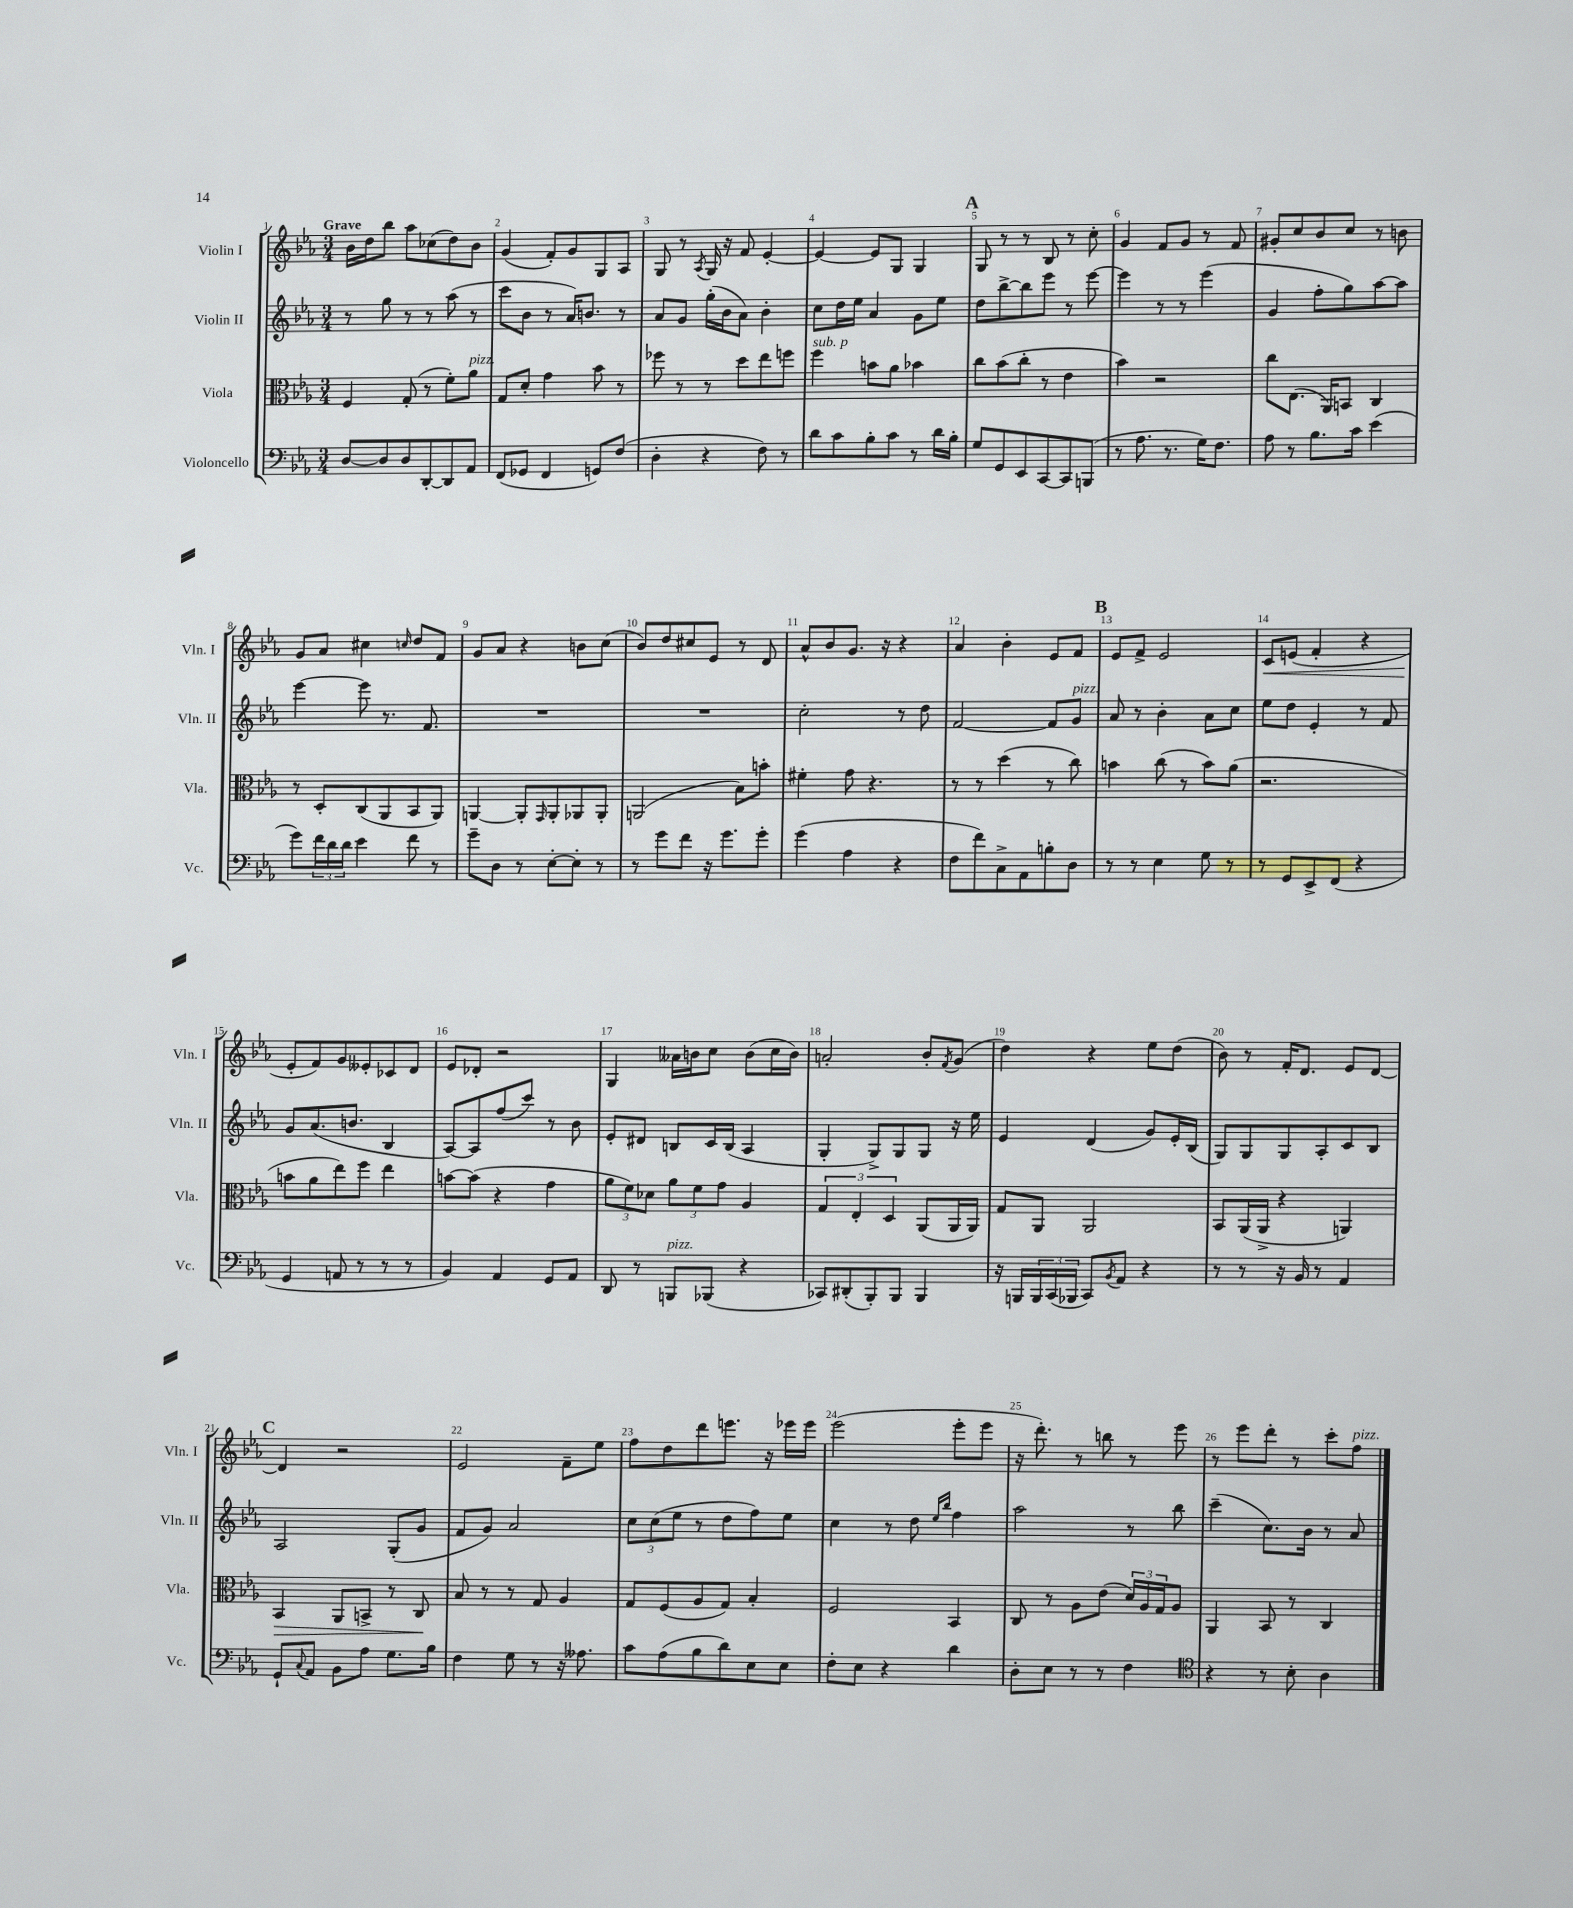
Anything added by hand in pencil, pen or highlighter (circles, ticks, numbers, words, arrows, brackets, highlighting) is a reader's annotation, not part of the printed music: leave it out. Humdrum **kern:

**kern	**kern	**kern	**kern
*staff4	*staff3	*staff2	*staff1
*clefF4	*clefC3	*clefG2	*clefG2
*k[b-e-a-]	*k[b-e-a-]	*k[b-e-a-]	*k[b-e-a-]
*M3/4	*M3/4	*M3/4	*M3/4
[8D	4F	8r	16b-
.	.	.	16dd
8D]	.	8gg	8bb-
8D	(8G'	8r	8aa-
[8DD'	8r	8r	(8cc-
8DD]	8f')	(8aa-	8dd)
8AA-	8a-	8r	8b-
=	=	=	=
(8FF	8G	8ccc	(4g
8GG-	8d'	8b-	.
4FF	4g	8r	8f')
.	.	16a-)	8g
.	.	8.b	.
8GG)	8b-	.	8G
(8F	8r	8r	8A-
=	=	=	=
4D'	8ff-	8a-	8G
.	8r	8g	8r
.	.	.	8qA-
4r	8r	(16gg'	16G
.	.	16b-	16r
.	8dd	8a-)	8f
8F)	8ee-	4b-'	[4e-'
8r	8ff	.	.
=	=	=	=
8d	4ff	8cc	4e-_
8c	.	16dd	.
.	.	16ee-	.
8B-'	8b	4a-	8e-]
8c	8a-	.	8G
8r	4b-	8g	4G
16d	.	8ee-	.
16B-'	.	.	.
=	=	=	=
8G	8cc	8dd	8G
8GG	(8b-	[8bb-^	8r
8EE-	8cc'	8bb-]	8r
[8CC	8r	8eee-	8B-
8CC]	4e-	8r	8r
(8BBB	.	[8eee-	8cc'
=	=	=	=
8r	4b-)	4eee-]	4g
8.A-	.	.	.
.	2r	8r	8f
8.r	.	.	.
.	.	8r	8g
16G)	.	(4eee-	8r
8.F	.	.	.
.	.	.	8f
=	=	=	=
8A-	8cc	4g	8g#'
8r	(8.E-	.	8cc
8.B-	.	8ff'	8b-
.	16AA-)	.	.
.	8BB	8gg)	8cc
16c	.	.	.
(4e-	4C	[8aa-	8r
.	.	8aa-]	8b
=	=	=	=
8g)	8r	[4eee-	8g
24f	8D'	.	8a-
24d	.	.	.
24d	.	.	.
4e-	(8C	8eee-]	4cc#
.	8AA-	8.r	.
.	.	.	16qqcc
8f	8BB-	.	8dd
.	.	8.f	.
8r	8AA-)	.	8f
=	=	=	=
8g~	[4AA	2.r	8g
8D	.	.	8a-
8r	8AA']	.	4r
.	16qqGG	.	.
[8E-'	8AA'	.	.
8E-']	8AA-	.	8b
8r	8AA-'	.	(8cc
=	=	=	=
8r	(2AA	2.r	8b-)
8g	.	.	8dd
8f	.	.	8cc#
16r	.	.	8e-
8.g	.	.	.
.	8B-)	.	8r
8g'	8b'	.	8d
=	=	=	=
(4g	4f#'	2cc'	8a-^^
.	.	.	8b-
4A-	8g	.	8.g
.	4.r	.	.
.	.	.	16r
4r	.	8r	4r
.	.	8dd	.
=	=	=	=
8F	8r	[2f	4a-
8f)	8r	.	.
8C^	(4dd	.	4b-'
8AA-	.	.	.
8B'	8r	8f]	8e-
8D	8cc)	8g	8f
=	=	=	=
8r	4b	8a-	8e-
8r	.	8r	8f^
4E-	(8cc	4b-'	2e-
.	8r	.	.
8G	8b)	8a-	.
8r	(8a-	8cc	.
=	=	=	=
8r	2.r	8ee-	8c
8GG	.	8dd	(8e
8EE-^	.	4e-'	4f'
(8FF	.	.	.
4r	.	8r	4r
.	.	8f	.
=	=	=	=
4GG	8b	8g	8e-'
.	8a-	(8.a-	8f)
8AA	8ee-)	.	8g
.	.	8.b	.
8r	8ff	.	8e--'
8r	4ee-	4B-	8c-
8r	.	.	8d
=	=	=	=
4BB-)	[8b	[8A-)	8e-
.	(8b]	8A-]	8d-'
4AA-	4r	(8ff	2r
.	.	8ccc)	.
8GG	4g	8r	.
8AA-	.	8b-	.
=	=	=	=
8DD	12a-	8e-'	4G
.	12f)	.	.
8r	.	8d#	.
.	12d-	.	.
8BBB	12a-	8B	16a--
.	.	.	16b
.	12f	.	.
(8BBB-	.	16c	8cc
.	12g	.	.
.	.	(16B	.
4r	4A-	4A-	(8b
.	.	.	16cc
.	.	.	16b)
=	=	=	=
8CC-)	6G	4G'	2a'
(8DD#'	.	.	.
.	6E-'	.	.
8BBB-')	.	8G^)	.
.	6D	.	.
8BBB-	.	8G	.
4BBB-	(8AA-	8G	8b-'
.	.	.	8qf
.	16AA-	16r	(8g
.	16AA-)	16ee-	.
=	=	=	=
16r	8G	4e-	4dd)
16BBB	.	.	.
24BBB	8AA-	.	.
(24CC	.	.	.
24BBB-	.	.	.
8CC)	2AA-	(4d	4r
8qBB-	.	.	.
8AA-	.	.	.
4r	.	8g)	8ee-
.	.	16e-'	(8dd
.	.	(16B-	.
=	=	=	=
8r	8BB-	8G)	8b-)
8r	(16AA-	8G	8r
.	16AA-^	.	.
16r	4r	8G	16f'
16BB-	.	.	8.d
8r	.	8A-'	.
4AA-	4AA)	8c	8e-
.	.	8B-	[8d
=	=	=	=
8GG`	4BB-	2A-	4d]
8qqC	.	.	.
8AA-	.	.	.
8BB-	8AA-	.	2r
8A-	8BB^	.	.
8.G	8r	(8G'	.
.	8C	8g	.
16B-	.	.	.
=	=	=	=
4F	8B-	8f	2e-
.	8r	8g)	.
8G	8r	2a-	.
8r	8G	.	.
16r	4A-	.	8f~
8.A--	.	.	.
.	.	.	8ee-
=	=	=	=
8c	8G	12cc	8ff
.	.	(12cc	.
(8A-	(8F	.	8dd
.	.	12ee-	.
8B-	8A-	8r	8ddd
8d)	8G)	8dd	8.eee
8E-	4B-'	8ff)	.
.	.	.	16r
8E-	.	8ee-	16eee-
.	.	.	16eee-
=	=	=	=
8F'	2F	4cc	(2eee-
8E-	.	.	.
4r	.	8r	.
.	.	8dd	.
.	.	16qqee-	.
.	.	16qqbb-	.
4d	4BB-	4ff	8eee-'
.	.	.	8eee-
=	=	=	=
8D'	8C	2aa-	16r
.	.	.	8.ddd')
8E-	8r	.	.
8r	8A-	.	8r
8r	(8e-	.	8bb
4F	24d)	8r	8r
.	24A-	.	.
.	24G	.	.
.	8A-	8bb-	8eee-
=	=	=	=
*clefC4	*	*	*
4r	4AA-	(4ccc~	8r
.	.	.	8eee-
8r	8BB-	8.cc)	8ddd'
8B-'	8r	.	8r
.	.	16b-	.
4A-	4C	8r	8ccc'
.	.	8a-	8ff
==	==	==	==
*-	*-	*-	*-
